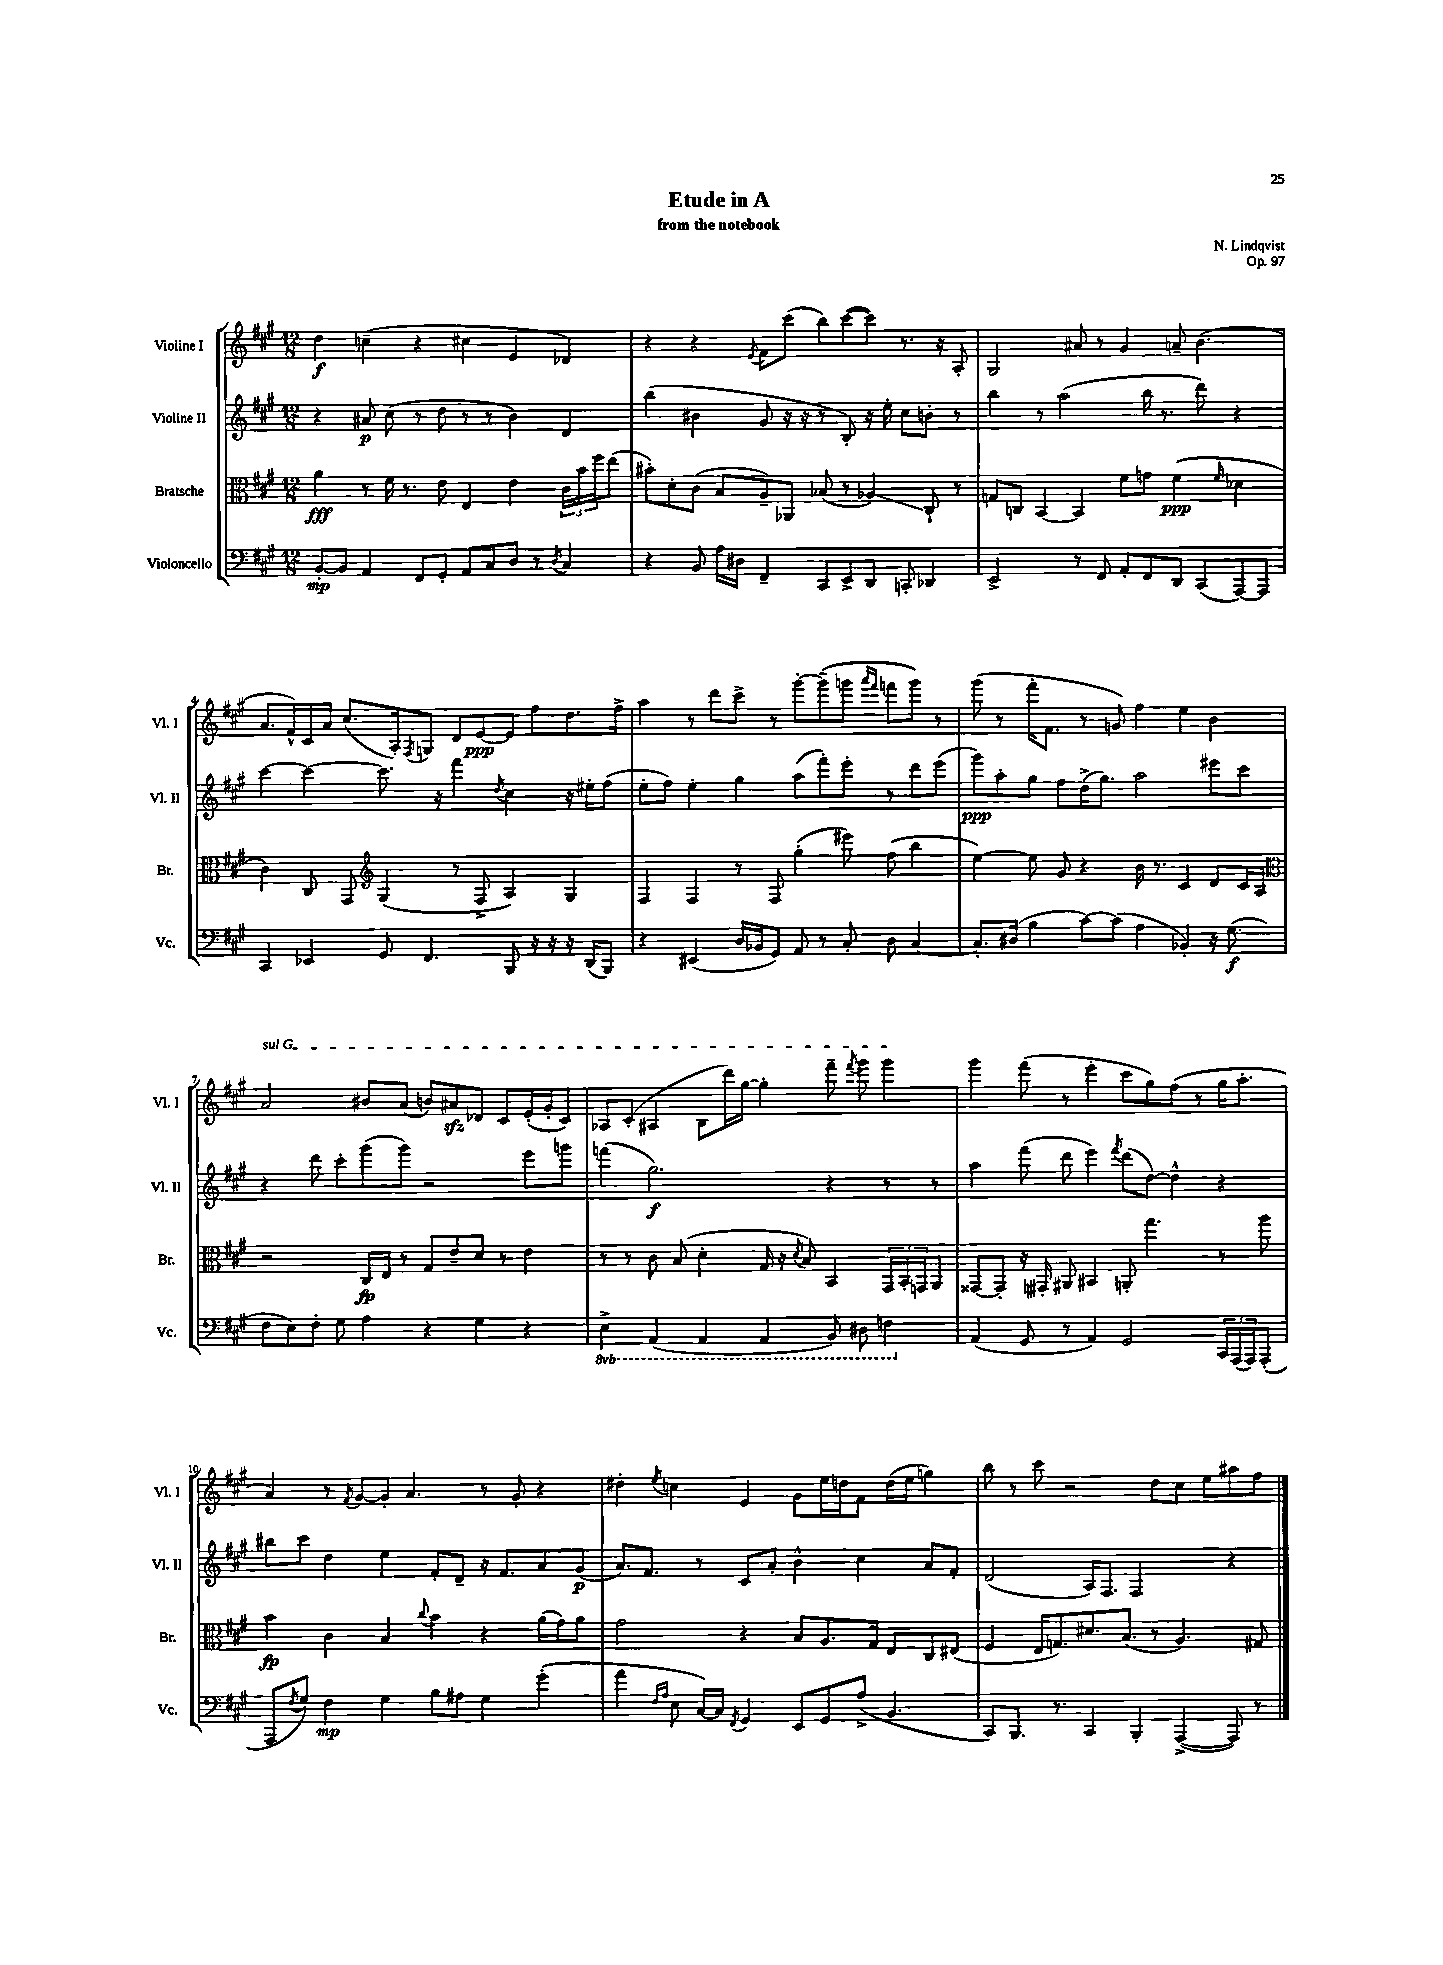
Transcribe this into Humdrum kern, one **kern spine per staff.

**kern	**kern	**kern	**kern
*staff4	*staff3	*staff2	*staff1
*clefF4	*clefC3	*clefG2	*clefG2
*k[f#c#g#]	*k[f#c#g#]	*k[f#c#g#]	*k[f#c#g#]
*M12/8	*M12/8	*M12/8	*M12/8
[8BB'	4a	4r	4dd
8BB]	.	.	.
4AA	8r	8a#	(4cc~
.	16f#	(8cc#	.
.	8.r	.	.
8FF#	.	8r	4r
8GG#'	8e	8dd	.
8AA	4E	8r	4cc#
8C#	.	8r	.
8D	4e	4b)	4e
8r	.	.	.
8qD	.	.	.
4C#	24c#	4d	4d-)
.	24b	.	.
.	24ff#	.	.
.	(8ee	.	.
=	=	=	=
4r	8b#')	(4bb	4r
.	8d'	.	.
8BB	(8c#	4b#	4r
16A	8B	.	.
16D#	.	.	.
.	.	.	8qe
4FF#~	8A~)	8g#	8f#
.	8AA-	16r	(8ccc#
.	.	16r	.
8CC#	(8B-	8r	8bb)
8EE^	8r	8B')	([8ccc#
8DD	4A-)	16r	8ccc#])
.	.	16ee'	.
8CC'	.	8cc#	8.r
4DD-	8C#`	8b'	.
.	.	.	16r
.	8r	8r	8A'
=	=	=	=
2EE^	8G	4bb	2G#
.	8C	.	.
.	[4BB	8r	.
.	.	(2aa	.
8r	4BB]	.	8a#
8FF#	.	.	8r
8AA'	8f#	.	4g#
8FF#	8g	16bb	.
.	.	8.r	.
8DD	(4f#	.	8a~
(8CC#	.	8ddd)	(4.b
.	16qqf#	.	.
[8AAA)	4d-	4r	.
8AAA]	.	.	.
=	=	=	=
4CC#	4c#)	[4ccc#	8.a
.	.	.	16f#^^)
4EE-	8C#	4ccc#_	16c#
.	.	.	16a
.	8GG#	.	(8.cc#
*	*clefG2	*	*
8GG#	(4G#	8.ccc#]	.
.	.	.	16A')
.	.	.	8qF#
4.FF#	.	.	8G
.	.	16r	.
.	8r	4fff#	8d
.	8F#^	.	[8e
.	.	8qdd	.
8BBB	4A)	4cc#	8e]
16r	.	.	8ff#
16r	.	.	.
16r	4G#	16r	8.dd
(16DD	.	16ee#'	.
8BBB)	.	(8ff#	.
.	.	.	16ff#^
=	=	=	=
4r	4F#	8ee'	4aa
.	.	8ff#)	.
(4EE#	4F#	4ee'	8r
.	.	.	8ddd
16D	8r	4gg#	8ccc#^
16BB-	.	.	.
8GG#)	8F#	.	8r
8AA	(4gg#'	(8aa	[8ggg#'
8r	.	8fff#')	(8ggg#~]
8C#'	8eee#)	8eee'	8ggg
.	.	.	16qqaaa
.	.	.	16qqfff#
8D	(8ff#	8r	8fff
[4C#	4bb	8ddd	8ggg)
.	.	(8eee	8r
=	=	=	=
8.C#']	[4ee)	8ggg#)	(8ggg#
.	.	8aa'	8r
(16D#	.	.	.
4B	8ee]	8gg#	16fff#'
.	.	.	8.f#
.	8g#	8ff#	.
[8c#)	4r	(16dd^	8r
.	.	8.gg#)	.
(8c#]	.	.	8g)
4A	16b	2aa	4ff#
.	8.r	.	.
4BB-')	4c#	.	4ee
16r	8d	8eee#	4b
(8.G#	.	.	.
.	16c#	8ccc#	.
.	16A	.	.
=	=	=	=
*	*clefC3	*	*
8F#	2r	4r	2a
8E)	.	.	.
8F#'	.	8ddd	.
8G#	.	8ccc#'	.
4A	16C#	(8ggg#	8b#
.	16E	.	.
.	8r	8ggg#)	(8a
4r	8G#	2r	8b)
.	8e~	.	8a#
4G#	8d	.	8d-
.	8r	.	8c#
4r	4e	8eee	(16e'
.	.	.	16g#'
.	.	8ggg	8c#)
=	=	=	=
4EE^	8r	(4fff	8A-
.	8r	.	(8c#'
(4AAA	8c#	2.gg#)	4A#
.	(8B	.	.
4AAA	4d'	.	8B
.	.	.	16ddd)
.	.	.	[16gg#
4AAA	16G#	.	4gg#']
.	16r	.	.
.	8qd	.	.
.	8B)	.	.
8BBB)	4BB	4r	8fff#~
.	.	.	8qfff#
8DD#	.	.	8ggg#
4FF	24GG#	8r	4ggg#
.	24BB'	.	.
.	24GG	.	.
.	8AA	8r	.
=	=	=	=
(4AA	[8GG##	4aa	4ggg#
.	8GG##']	.	.
8GG#	16r	(8fff#	(8fff#
.	16GG#'	.	.
8r	8AA#	8ddd	8r
4AA)	4BB#	4eee)	4eee'
.	.	8qfff#	.
2GG#	8AA'	(8ddd	8ccc#
.	4.gg#	[8dd)	8gg#)
.	.	4dd^^]	(8ff#
.	.	.	8r
24CC#	8r	4r	16gg#
(24AAA	.	.	.
.	.	.	8.aa'
24AAA)	.	.	.
(8AAA'	8aa	.	.
=	=	=	=
8AAA	4b	8bb#	4a)
8qF#	.	.	.
8G#)	.	8ccc#	.
4F#	4c#	4dd	8r
.	.	.	8qf#
.	.	.	[8g#
4G#	4B	4ee	8g#']
.	.	.	4.a
.	8qqcc#	.	.
8B	4b	8f#'	.
8A#	.	8d~	.
4G#	4r	16r	8r
.	.	8.f#	.
.	.	.	8g#'
(4g#'	(16a	8a	4r
.	16g#)	.	.
.	8a	(8g#	.
=	=	=	=
4a	2g#	8.a)	4dd#'
.	.	8.f#	.
16qqF#	.	.	.
16qqA	.	.	8qee
8E	.	.	4cc
[16C#)	.	8r	.
16C#]	.	.	.
8qFF#	.	.	.
4GG#	4r	8c#	4e
.	.	8a'	.
8EE	8B	4b^^	8g#
8GG#	8.A	.	16ee
.	.	.	16dd
(8A^	.	4cc#	8f#
.	16G#	.	.
4.BB	8E	.	(16dd
.	.	.	16ee
.	8C#	8a	4gg)
.	(8E#	8f#'	.
=	=	=	=
8CC#)	4F#	(2d	8bb
8.BBB	.	.	8r
.	16E	.	8ccc#
8.r	8.G)	.	.
.	.	.	2r
4CC#	8.d#	16A)	.
.	.	8.F#	.
.	(8.B	.	.
4BBB'	.	2F#	.
.	8r	.	8dd
([4AAA^	4.A)	.	8cc#
.	.	.	8ee
8AAA])	.	4r	8aa#
8r	8G#	.	8ff#
==	==	==	==
*-	*-	*-	*-
